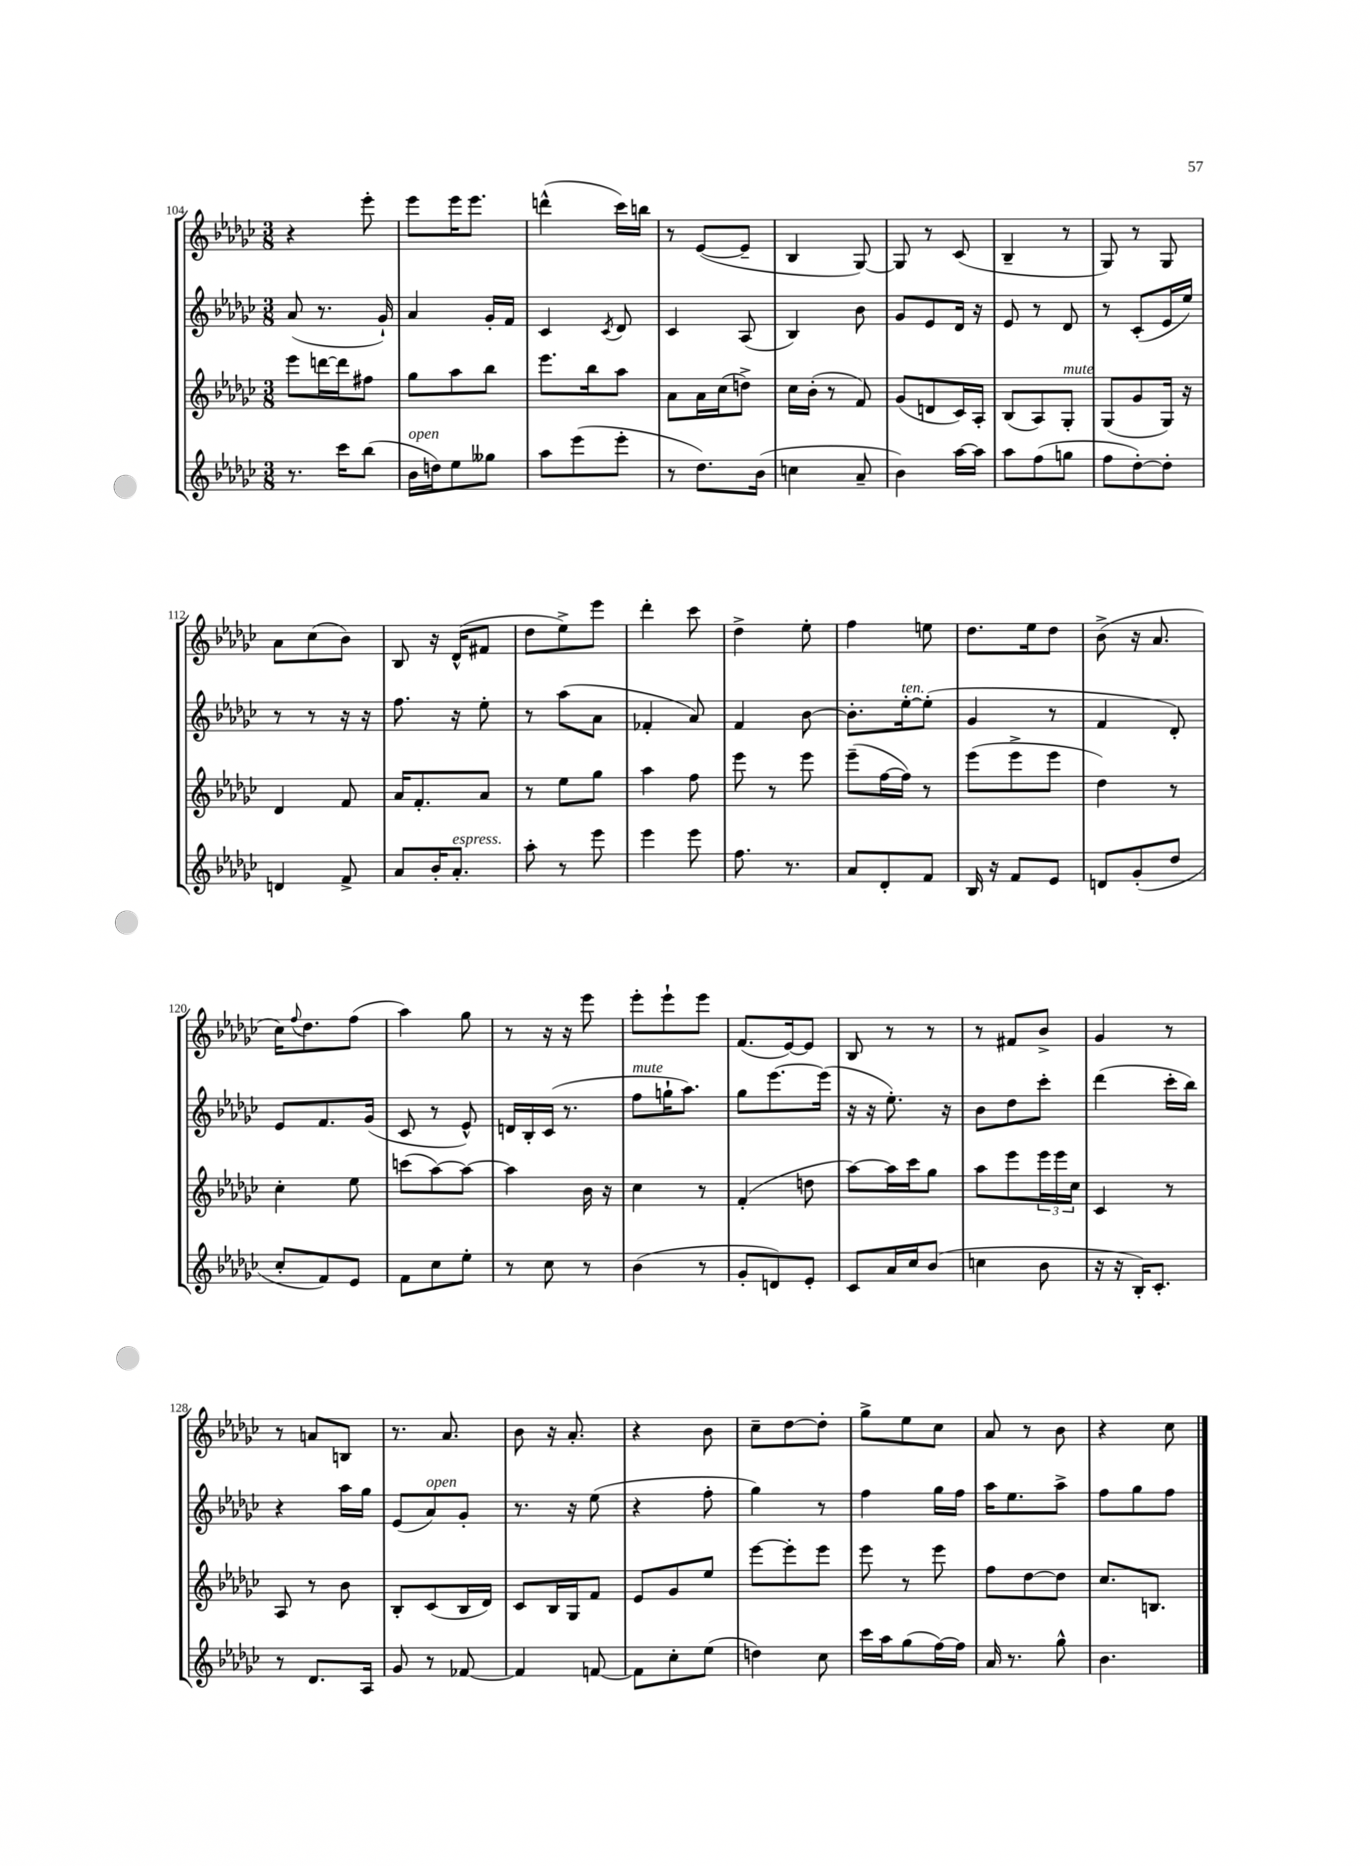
<<
\new StaffGroup <<
\new Staff = "s0" {
    \clef treble \key ges \major \numericTimeSignature \time 3/8
    r4 ees'''8-. |
    ees'''8 ees'''16 ees'''8. |
    d'''4-^( ces'''16) b''16 |
    r8 ees'8~( ees'8-- |
    bes4 ges8~) |
    ges8 r8 ces'8( |
    bes4-- r8 |
    ges8) r8 ges8 |
    aes'8 ces''8( bes'8) |
    bes8 r16 des'16-^( fis'8 |
    des''8 ees''8->) ees'''8 |
    des'''4-. ces'''8 |
    des''4-> ees''8-. |
    f''4 e''8 |
    des''8. ees''16 des''8 |
    bes'8->( r16 aes'8. |
    ces''16) \appoggiatura { f''8 } des''8. f''8( |
    aes''4) ges''8 |
    r8 r16 r16 ees'''8 |
    ees'''8-. ees'''8-! ees'''8 |
    f'8.( ees'16~) ees'8 |
    bes8 r8 r8 |
    r8 fis'8 bes'8-> |
    ges'4 r8 |
    r8 a'8 b8 |
    r8. aes'8. |
    bes'8 r16 aes'8.-. |
    r4 bes'8 |
    ces''8-- des''8~ des''8-. |
    ges''8-> ees''8 ces''8 |
    aes'8 r8 bes'8 |
    r4 ces''8 \bar "|." |
}
\new Staff = "s1" {
    \clef treble \key ges \major \numericTimeSignature \time 3/8
    aes'8( r8. ges'16-!) |
    aes'4 ges'16-. f'16 |
    ces'4 \acciaccatura { ces'8 } des'8 |
    ces'4 aes8( |
    bes4) bes'8 |
    ges'8 ees'8 des'16 r16 |
    ees'8 r8 des'8 |
    r8 ces'8-.( ees'16 ees''16) |
    r8 r8 r16 r16 |
    f''8. r16 ees''8-. |
    r8 aes''8( aes'8 |
    fes'4-. aes'8) |
    f'4 bes'8~ |
    bes'8.-. ees''16~-.^\markup { \italic "ten." } ees''8-.( |
    ges'4 r8 |
    f'4 des'8-.) |
    ees'8 f'8. ges'16( |
    ces'8 r8 ees'8-^) |
    d'16 bes16-. ces'16( r8. |
    f''8^\markup { \italic "mute" } g''16-! aes''8.) |
    ges''8 ees'''8.~ ees'''16( |
    r16 r16 ees''8.-.) r16 |
    bes'8 des''8 ces'''8-. |
    des'''4( ces'''16-. bes''16) |
    r4 aes''16 ges''16 |
    ees'8( aes'8^\markup { \italic "open" }) ges'8-. |
    r8. r16 ees''8( |
    r4 f''8-. |
    ges''4) r8 |
    f''4 ges''16 f''16 |
    aes''16 ees''8. aes''8-> |
    f''8 ges''8 f''8 \bar "|." |
}
\new Staff = "s2" {
    \clef treble \key ges \major \numericTimeSignature \time 3/8
    ees'''8 d'''16~ d'''16 fis''8 |
    ges''8 aes''8 bes''8 |
    ees'''8. bes''16 aes''8 |
    aes'8 aes'16 ces''16( d''8->) |
    ces''16 bes'16-.( r8 f'8) |
    ges'8( d'8 ces'16) aes16-. |
    bes8( aes8) ges8-.^\markup { \italic "mute" } |
    ges8( ges'8 ges16) r16 |
    des'4 f'8 |
    aes'16 f'8.-. aes'8 |
    r8 ees''8 ges''8 |
    aes''4 f''8 |
    ees'''8 r8 ees'''8 |
    ees'''8--( f''16~ f''16) r8 |
    ees'''8( ees'''8-> ees'''8 |
    des''4) r8 |
    ces''4-. ees''8 |
    c'''8( aes''8~) aes''8~ |
    aes''4 bes'16 r16 |
    ces''4 r8 |
    f'4-.( d''8 |
    aes''8~) aes''16 ces'''16 ges''8 |
    aes''8 ees'''8 \tuplet 3/2 { ees'''16 ees'''16 ces''16 } |
    ces'4 r8 |
    aes8 r8 bes'8 |
    bes8-. ces'8( bes16 des'16) |
    ces'8 bes16 ges16 f'8 |
    ees'8 ges'8 ees''8 |
    ees'''8~ ees'''8-. ees'''8 |
    ees'''8 r8 ees'''8 |
    f''8 des''8~ des''8 |
    ces''8. b8. \bar "|." |
}
\new Staff = "s3" {
    \clef treble \key ges \major \numericTimeSignature \time 3/8
    r8. ces'''16 bes''8( |
    bes'16^\markup { \italic "open" } d''16) ees''8 geses''8 |
    aes''8 ees'''8( ees'''8-. |
    r8 des''8.) bes'16( |
    c''4 aes'8-- |
    bes'4) aes''16~ aes''16 |
    aes''8 f''8( g''8 |
    f''8 des''8~-.) des''8-. |
    d'4 f'8-> |
    aes'8 bes'16-. aes'8.-.^\markup { \italic "espress." } |
    aes''8-. r8 ees'''8 |
    ees'''4 ees'''8 |
    f''8. r8. |
    aes'8 des'8-. f'8 |
    bes16 r16 f'8 ees'8 |
    d'8 ges'8-.( des''8 |
    ces''8-. f'8) ees'8 |
    f'8 ces''8 ees''8-. |
    r8 ces''8 r8 |
    bes'4( r8 |
    ges'8-. d'8) ees'8-. |
    ces'8 aes'16 ces''16 bes'8( |
    c''4 bes'8 |
    r16 r16 bes16-.) ces'8.-. |
    r8 des'8. aes16 |
    ges'8 r8 fes'8~ |
    fes'4 f'8~ |
    f'8 ces''8-. ees''8( |
    d''4) ces''8 |
    ces'''16 aes''16 ges''8( f''16~) f''16 |
    aes'16 r8. ges''8-^ |
    bes'4. \bar "|." |
}
>>
>>
\layout { \context { \Score currentBarNumber = #104 } }
